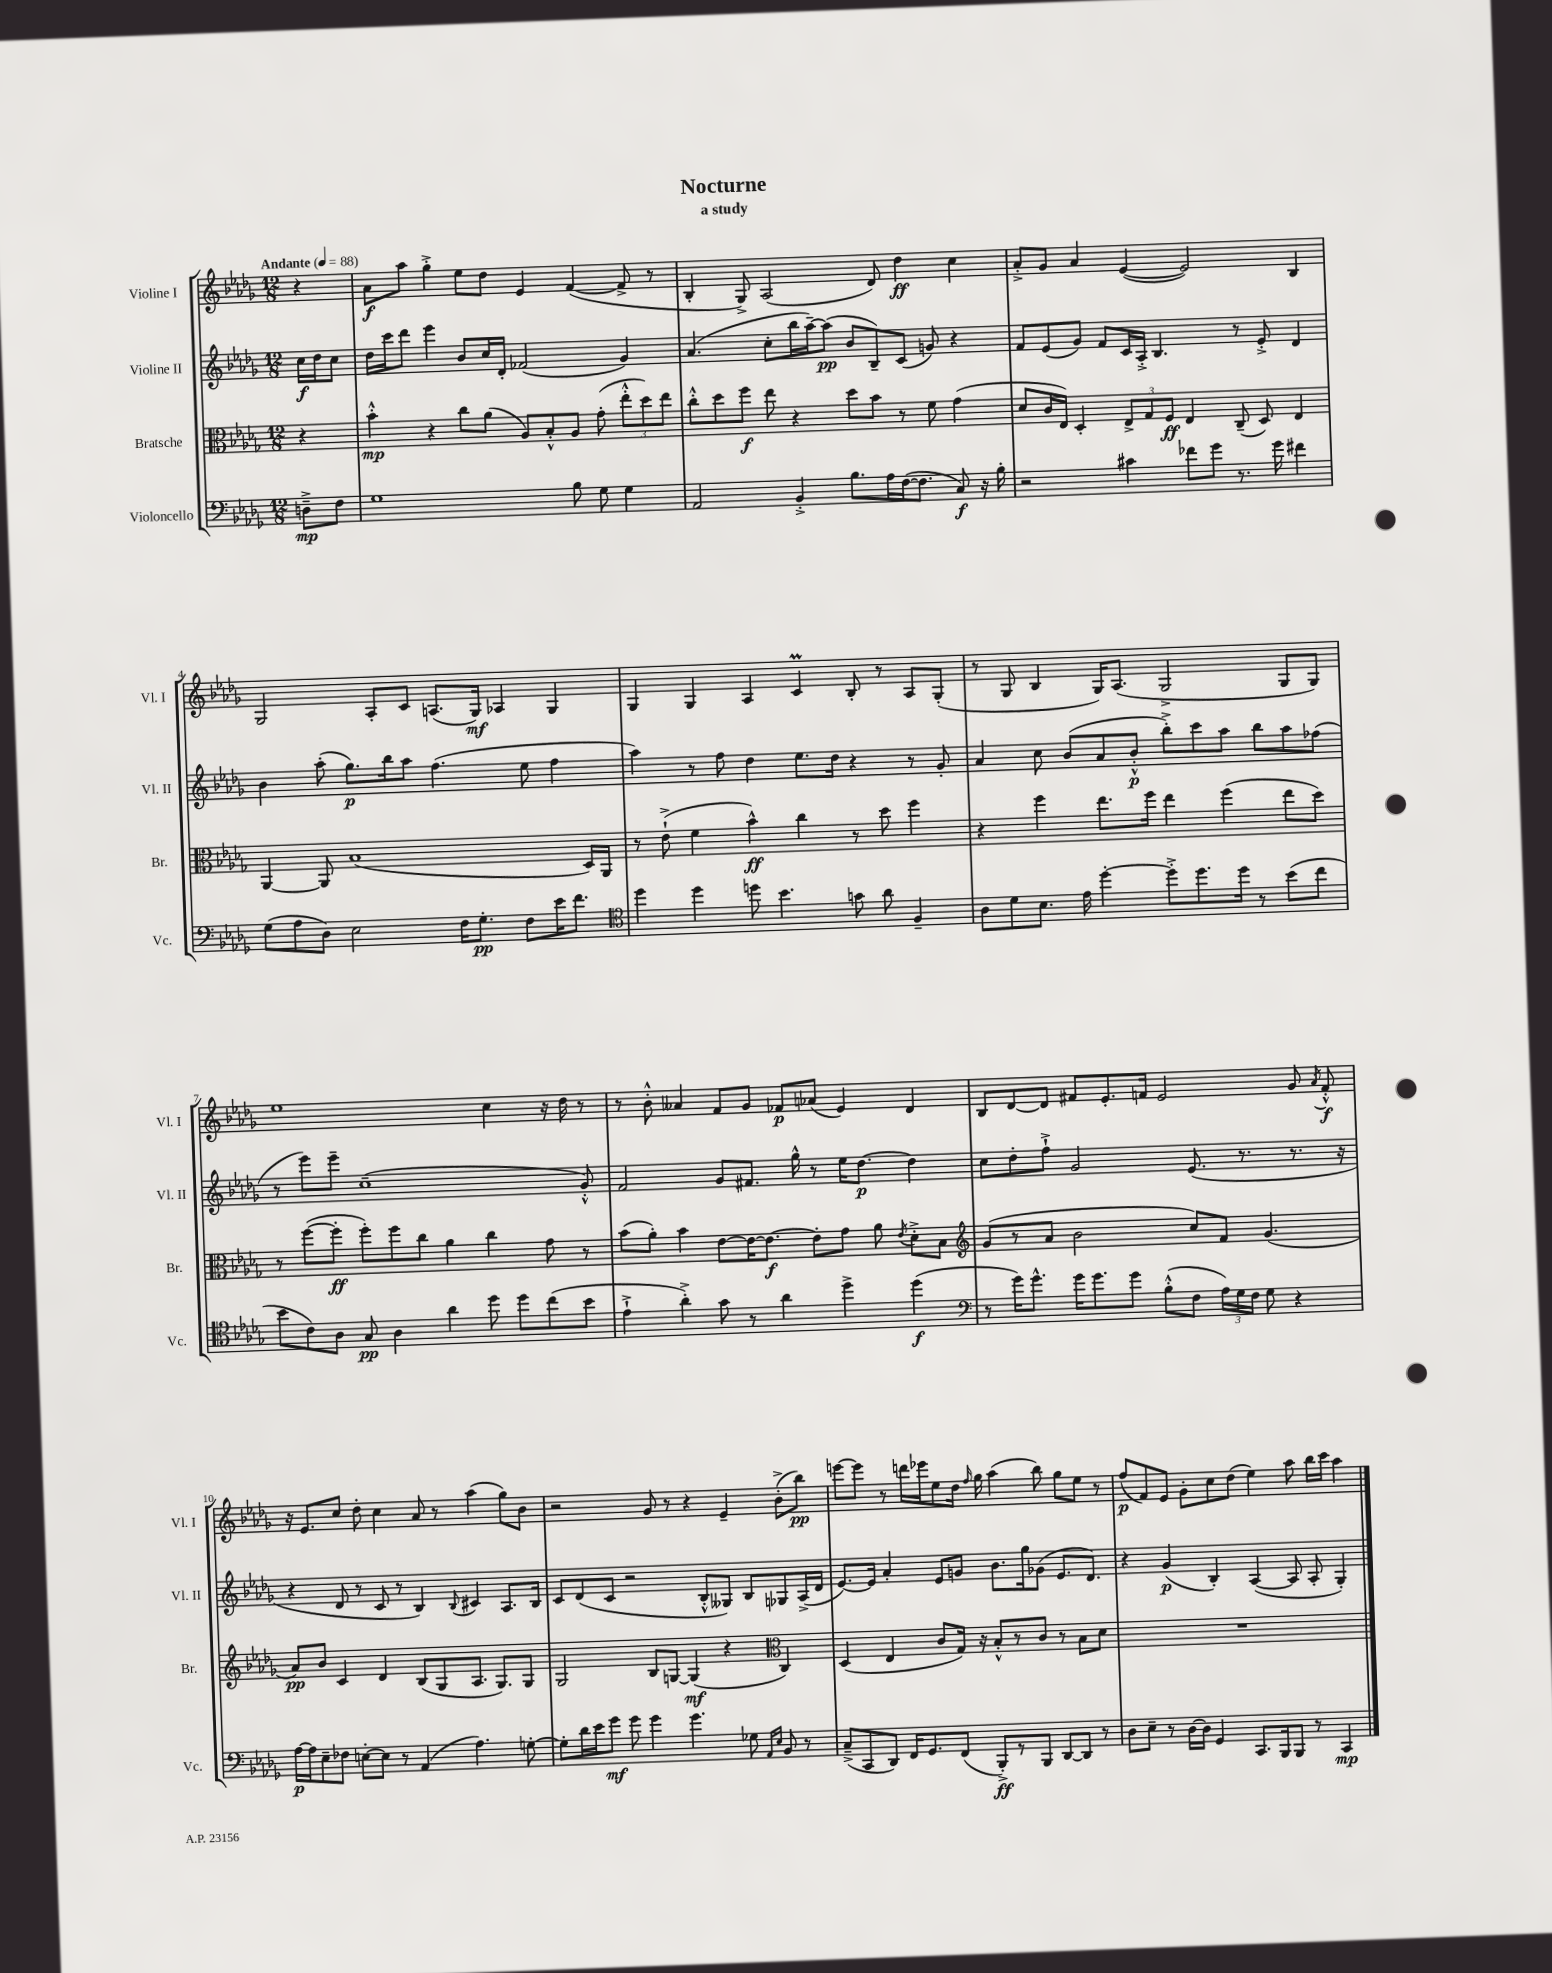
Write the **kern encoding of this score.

**kern	**kern	**kern	**kern
*staff4	*staff3	*staff2	*staff1
*clefF4	*clefC3	*clefG2	*clefG2
*k[b-e-a-d-g-]	*k[b-e-a-d-g-]	*k[b-e-a-d-g-]	*k[b-e-a-d-g-]
*M12/8	*M12/8	*M12/8	*M12/8
*MM88	*MM88	*MM88	*MM88
8D~^	4r	16cc	4r
.	.	16dd-	.
8F	.	8cc	.
=	=	=	=
1G-	4b-'^^	16dd-	8a-
.	.	16ccc	.
.	.	8ddd-	8aa-
.	4r	4eee-	4gg-'^
.	8cc	8b-	8ee-
.	(8a-	16cc	8dd-
.	.	16d-'	.
.	8A-)	(2f-	4e-
.	8B-'^^	.	.
8B-	8A-	.	([4f
8G-	(8g-'	.	.
4G-	12ee-'^^	4g-)	8f^]
.	12dd-)	.	.
.	.	.	8r
.	12ee-	.	.
=	=	=	=
2AA-	8cc'^^	(4.a-	4B-'
.	8dd-	.	.
.	8ff	.	8G-^)
.	8ee-	8cc'	(2A-
4BB-'^	4r	16bb-	.
.	.	[16aa-~)	.
.	.	(8aa-]	.
8.B-	8dd-	8b-	.
.	8b-	8B-~)	8d-)
16A-	.	.	.
([16F	8r	(8c	4dd-
8.F]	.	.	.
.	8f	8g)	.
8C)	(4g-	4r	4cc
16r	.	.	.
16B-'	.	.	.
=	=	=	=
2r	8d-	8f	8a-'^
.	16c	(8e-	8g-
.	16E-)	.	.
.	4D-'	8g-)	4a-
.	.	8f	.
4c#	12E-^	16c	([4e-
.	.	16A-'^	.
.	12G-	.	.
.	.	4.B-	.
.	12F	.	.
8f-	4E-	.	2e-])
8g-	.	.	.
8.r	(8C~	8r	.
.	8D-)	8e-'^	.
16g-	.	.	.
4f#	4E-	4d-	4B-
=	=	=	=
(8G-	[4AA-	4b-	2G-
8A-	.	.	.
8D-)	8AA-]	(8aa-'	.
2E-	(1B-	8.gg-)	.
.	.	.	8A-'
.	.	16bb-	.
.	.	8aa-	8c
.	.	(4.ff	(8.A
16F	.	.	.
8.G-'	.	.	16G-)
.	.	.	4A-
8F	.	8ee-	.
16e-	.	4ff	4G-
8.f	.	.	.
.	16D-)	.	.
.	16AA-	.	.
=	=	=	=
*clefC4	*	*	*
4dd-	8r	4aa-)	4G-
.	(8e-`^	.	.
4dd-	4f	8r	4G-
.	.	8ff	.
8dd	4b-^^)	4dd-	4A-
4.b-	.	.	.
.	4cc	8.ee-	4c
.	.	16dd-	.
8g	8r	4r	8B-'
8a-	8dd-	.	8r
4F~	4ff	8r	8A-
.	.	8g-'	(8G-'
=	=	=	=
8A-	4r	4a-	8r
8d-	.	.	8G-
8.B-	4ff	8cc	4B-
.	.	(8b-	.
16e-	.	.	.
[4dd-'	8.ee-	8a-	16G-)
.	.	.	(8.A-
.	.	8b-'^^	.
.	16ff	.	.
8dd-'^]	4ee-	8bb-'^)	2G-^
8.dd-	.	8ccc	.
.	(4ff	8aa-	.
16dd-	.	.	.
8r	.	8bb-	.
(8b-	8ee-	8aa-	8G-
8cc	8dd-)	(8ff-	8G-)
=	=	=	=
8b-	8r	8r	1ee-
8c)	([8ff	8eee-)	.
8A-	8ff']	8eee-~	.
8G-	8ff')	(1cc~	.
4A-	8ff	.	.
.	8cc	.	.
4a-	4a-	.	.
8dd-	4cc	.	4cc
8dd-	.	.	.
(8cc	8g-	.	16r
.	.	.	16dd-
8b-	8r	8g-'^^)	8r
=	=	=	=
4e-`^	(8b-	2f	8r
.	8a-')	.	8b-'^^
4a-'^)	4b-	.	4a--
8g-	[8e-	8g-	8f
8r	16e-_	8.f#	8g-
.	8.e-_	.	.
4a-	.	.	8f-
.	.	16gg-^^	.
.	8e-']	8r	(8a-
4dd-^	8g-	16ee-	4e-)
.	.	[8.dd-	.
.	8a-	.	.
.	8qe-	.	.
(4dd-	8d-'^	4dd-]	4d-
.	8B-	.	.
=	=	=	=
*clefF4	*clefG2	*	*
8r	(8g-	8cc	8B-
16g-)	8r	8dd-'	[8d-
8.g-^^	.	.	.
.	8a-	8ff`^	8d-]
16g-	2b-	2g-	8f#
8.g-	.	.	.
.	.	.	8.e-'
8g-	.	.	.
.	.	.	16f
(8B-'^^	.	.	2e-
8F	8cc)	(8.e-	.
24A-)	8f	.	.
24G-	.	.	.
.	.	8.r	.
24F	.	.	.
8G-	(4.g-	.	.
4r	.	8.r	8g-
.	.	.	8qa-
.	.	.	8f'^^
.	.	16r	.
=	=	=	=
[16A-	8a-)	4r	16r
16A-]	.	.	8.e-
8E-~	8b-	.	.
8F-	4c	8d-	8cc
[8E'	.	8r	8dd-'
8E]	4d-	8c	4cc
8r	.	8r	.
(4AA-	(8B-	4B-)	8a-
.	8G-	.	8r
.	.	8qqB-	.
4.A-)	8.A-	4c#	(4aa-
.	8.G-)	.	.
.	.	8.A-	8gg-)
[8G'	8G-	.	8b-
.	.	16B-	.
=	=	=	=
8G']	2G-	8c	2r
16d-	.	(8d-	.
16e-	.	.	.
8g-	.	8c	.
8g-	.	2r	.
4g-	8B-	.	8g-
.	[8G	.	8r
4.g-	(4G]	.	4r
.	.	8B-'^^	.
.	4r	8G--)	4e-~
8G-	.	8B-	.
*	*clefC3	*	*
16qqAA-	.	.	.
16qqE-	.	.	.
8BB-	4C)	8G-	(8b-'^
8r	.	(16A-^	8bb-)
.	.	16d-	.
=	=	=	=
(8C~^	(4D-	[8.e-)	[8eee
8CC	.	.	8eee]
.	.	16e-]	.
8DD-)	4E-	4a-'	8r
16FF	.	.	16ddd
8.GG-	.	.	16eee-
.	8c	8e-	8ee-
(8FF	16G-)	8g	16dd-
.	.	.	16qqff
.	16r	.	16gg-
8BBB-'^)	8B-'^^	8.b-	(4aa-
8r	8r	.	.
.	.	16gg-	.
8BBB-	8c	(8g-	8bb-)
[8DD-	8r	8.e-	8gg-
8DD-]	8B-	.	8ee-
.	.	8.d-)	.
8r	8d-	.	8r
=	=	=	=
8D-	1.r	4r	(8ff
8E-~	.	.	8f)
8r	.	(4g-	8e-
[16D-	.	.	8g-'
16D-]	.	.	.
4GG-	.	4B-')	8cc
.	.	.	(8dd-
8.CC	.	([4A-	4ee-)
16BBB-	.	.	.
8BBB-	.	8A-]	8aa-
8r	.	8A-'	16bb-
.	.	.	16ccc
4CC	.	4G-')	4aa-
==	==	==	==
*-	*-	*-	*-
